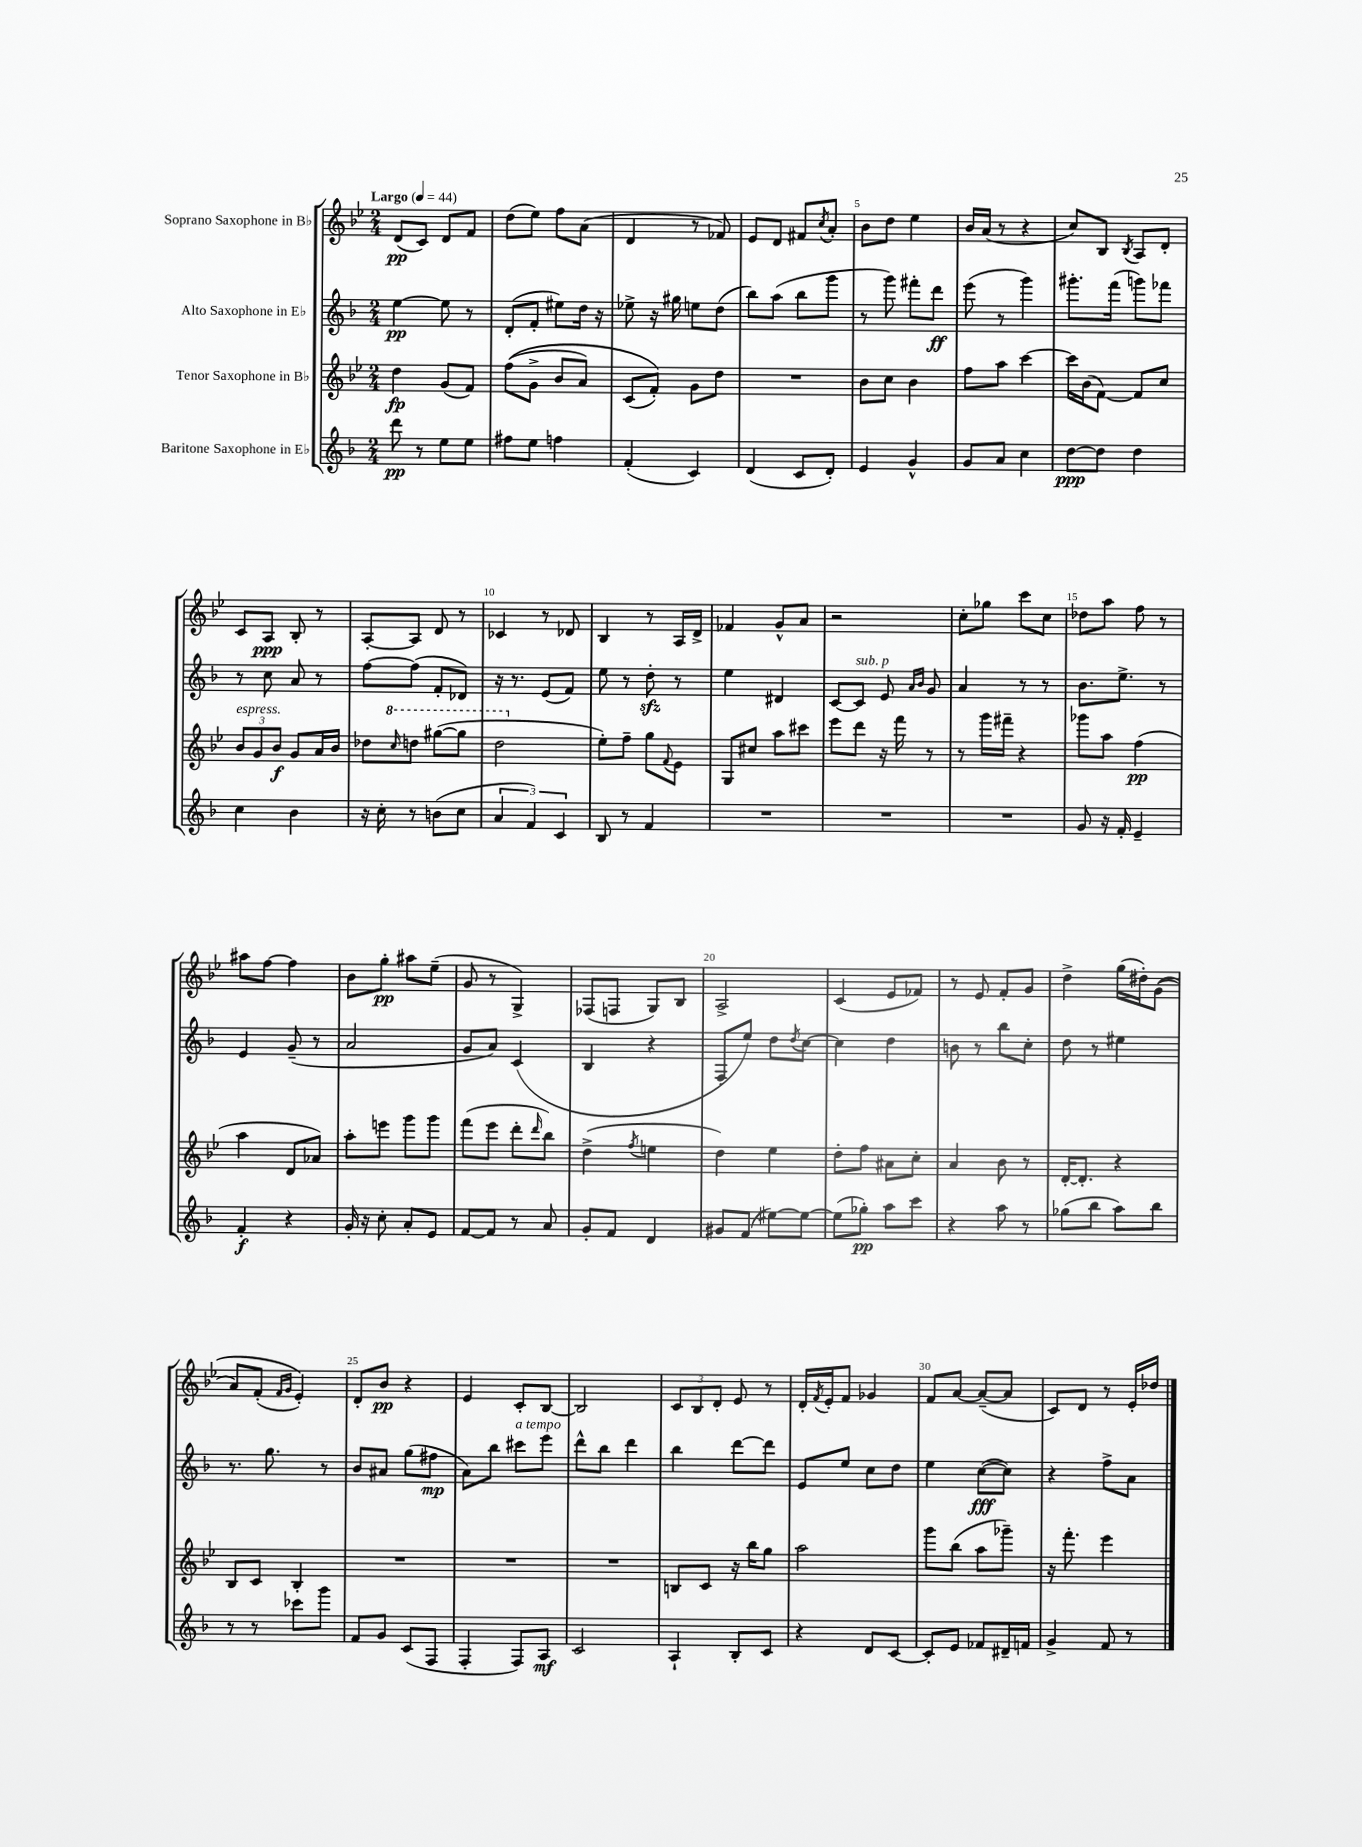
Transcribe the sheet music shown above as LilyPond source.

<<
\new StaffGroup <<
\new Staff = "s0" \with { instrumentName = "Soprano Saxophone in Bb" } {
    \clef treble \key bes \major \numericTimeSignature \time 2/4 \tempo "Largo" 4 = 44
    d'8\pp( c'8) d'8 f'8 |
    d''8( ees''8) f''8 a'8( |
    d'4 r8 fes'8) |
    ees'8 d'8 fis'8 \acciaccatura { c''8 } a'8-. |
    bes'8 d''8 ees''4 |
    bes'16 a'16( r8 r4 |
    c''8) bes8 \acciaccatura { bes8 } a8 d'8-. |
    c'8 a8\ppp bes8-. r8 |
    a8~-. a8 d'8 r8 |
    ces'4 r8 des'8 |
    bes4 r8 a16 d'16-> |
    fes'4 g'8-^ a'8 |
    r2 |
    c''8-. ges''8 c'''8 c''8 |
    des''8 a''8 f''8 r8 |
    ais''8 f''8~ f''4 |
    bes'8 g''8-.\pp ais''8 ees''8--( |
    g'8 r8 g4->) |
    fes8( f8 g8) bes8 |
    a2-> |
    c'4( ees'8 fes'8) |
    r8 ees'8 f'8-. g'8 |
    d''4-> g''16( dis''16-.) g'8(\( |
    a'8) f'8-.( \grace { f'16 g'16 } ees'4-.)\) |
    d'8-. bes'8\pp r4 |
    ees'4 c'8-. bes8~ |
    bes2 |
    \tuplet 3/2 { c'8 bes8 d'8-. } ees'8 r8 |
    d'16-. \acciaccatura { f'8 } ees'16-. f'8 ges'4 |
    f'8 a'8~ a'8~--( a'8 |
    c'8) d'8 r8 ees'16-. des''16 \bar "|." |
}
\new Staff = "s1" \with { instrumentName = "Alto Saxophone in Eb" } {
    \clef treble \key f \major \numericTimeSignature \time 2/4
    e''4~\pp e''8 r8 |
    d'8-.( f'8-. eis''8) d''16 r16 |
    ees''8-> r16 gis''16 e''8 d''8( |
    bes''8) a''8( bes''8 g'''8 |
    r8 g'''8) fis'''8-. d'''8\ff |
    e'''8( r8 g'''4) |
    gis'''8.-. f'''16( g'''8) fes'''8 |
    r8 c''8 a'8 r8 |
    f''8~ f''8( f'8-. des'8) |
    r16 r8. e'8( f'8) |
    e''8 r8 d''8-.\sfz r8 |
    e''4 dis'4 |
    c'8~ c'8^\markup { \italic "sub. p" } e'8 \grace { a'16 bes'16 } g'8 |
    a'4 r8 r8 |
    bes'8. e''8.-> r8 |
    e'4 g'8--( r8 |
    a'2 |
    g'8 a'8) c'4( |
    bes4 r4 |
    f8-. e''8) d''8 \acciaccatura { d''8 } c''8~ |
    c''4 d''4 |
    b'8 r8 bes''8 c''8-. |
    d''8 r8 eis''4 |
    r8. g''8. r8 |
    bes'8 ais'8 g''8( fis''8\mp |
    a'8) bes''8 cis'''8^\markup { \italic "a tempo" } e'''8 |
    d'''8-^ bes''8 d'''4 |
    bes''4 d'''8~ d'''8 |
    e'8 e''8 c''8 d''8 |
    e''4 c''8~\fff( c''8) |
    r4 f''8-> a'8 \bar "|." |
}
\new Staff = "s2" \with { instrumentName = "Tenor Saxophone in Bb" } {
    \clef treble \key bes \major \numericTimeSignature \time 2/4
    d''4\fp g'8( f'8) |
    f''8(\( g'8-> bes'8 a'8) |
    c'8( f'8-.)\) g'8 d''8 |
    R2 |
    bes'8 c''8 bes'4 |
    f''8 a''8 c'''4~ |
    c'''16 bes'16( f'8~) f'8 c''8 |
    \tuplet 3/2 { bes'8^\markup { \italic "espress." } g'8 bes'8\f } g'8 a'16 bes'16 |
    des''8 \ottava #1 \grace { c'''16 } d'''!8 gis'''8~( gis'''8 |
    d'''2 \ottava #0 |
    ees''8-.) f''8-- g''8 \appoggiatura { f'8 } ees'8 |
    g8 cis''8 a''8 cis'''8 |
    ees'''8 d'''8 r16 f'''16 r8 |
    r8 g'''16 fis'''16-- r4 |
    ges'''8 a''8 f''4\pp( |
    a''4 d'8 aes'8) |
    a''8-. e'''8 g'''8 g'''8 |
    f'''8( ees'''8 d'''8-. \grace { d'''16 } bes''8) |
    d''4->( \acciaccatura { f''8 } e''4 |
    d''4) ees''4 |
    d''8-. f''8 ais'8 c''8-. |
    a'4 bes'8 r8 |
    d'16~-. d'8.-. r4 |
    bes8 c'8 bes4-. |
    R2 |
    R2 |
    R2 |
    b8 c'8 r16 bes''16 g''8 |
    a''2 |
    g'''8 bes''8( a''8 ges'''8--) |
    r16 f'''8.-. ees'''4 \bar "|." |
}
\new Staff = "s3" \with { instrumentName = "Baritone Saxophone in Eb" } {
    \clef treble \key f \major \numericTimeSignature \time 2/4
    d'''8\pp r8 e''8 e''8 |
    fis''8 e''8 f''4 |
    f'4-.( c'4) |
    d'4( c'8 d'8-.) |
    e'4 g'4-^ |
    g'8 a'8 c''4 |
    d''8~\ppp d''8 d''4 |
    c''4 bes'4 |
    r16 c''16-. r8 b'8( c''8 |
    \tuplet 3/2 { a'4 f'4) c'4 } |
    bes8 r8 f'4 |
    R2 |
    R2 |
    R2 |
    g'8 r16 f'16-. e'4-- |
    f'4-.\f r4 |
    g'16-. r16 c''8-. a'8-. e'8 |
    f'8~ f'8 r8 a'8 |
    g'8-. f'8 d'4 |
    gis'8 f'8( eis''8~) eis''8~ |
    eis''8( ges''8-.\pp) a''8 c'''8 |
    r4 a''8 r8 |
    ges''8( bes''8 a''8) bes''8 |
    r8 r8 ces'''8 g'''8 |
    f'8 g'8 c'8( f8 |
    f4-. f8) a8\mf |
    c'2 |
    a4-! bes8-. c'8 |
    r4 d'8 c'8~ |
    c'8-. e'8 fes'8 dis'16-- f'16 |
    g'4-> f'8 r8 \bar "|." |
}
>>
>>
\layout { \context { \Score \override BarNumber.break-visibility = ##(#f #t #t) barNumberVisibility = #(every-nth-bar-number-visible 5) } }
